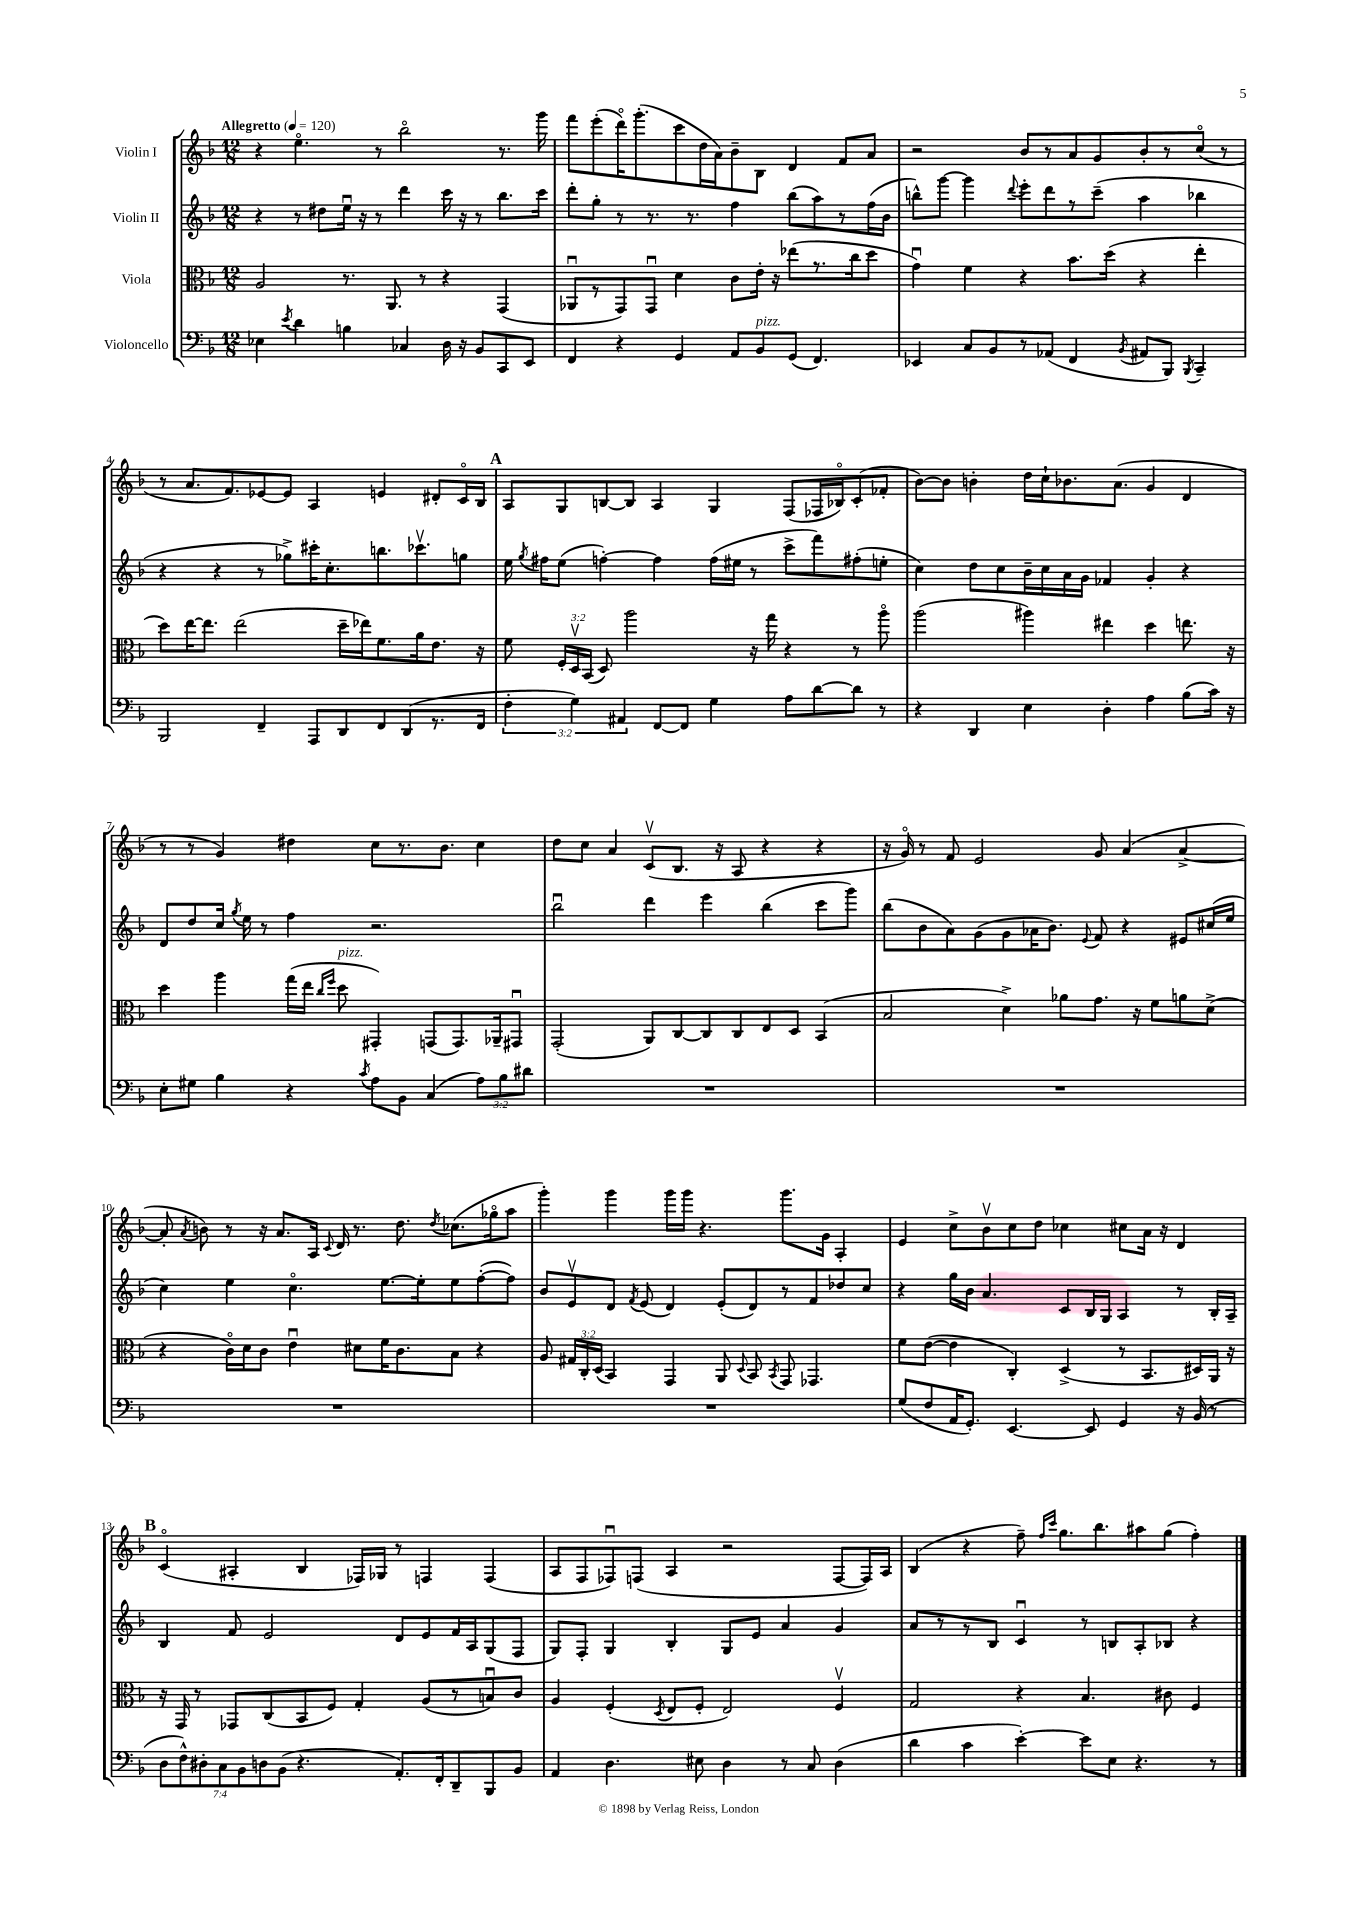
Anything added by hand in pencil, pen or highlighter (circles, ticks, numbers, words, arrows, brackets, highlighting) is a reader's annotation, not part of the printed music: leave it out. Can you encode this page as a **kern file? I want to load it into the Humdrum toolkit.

**kern	**kern	**kern	**kern
*staff4	*staff3	*staff2	*staff1
*clefF4	*clefC3	*clefG2	*clefG2
*k[b-]	*k[b-]	*k[b-]	*k[b-]
*M12/8	*M12/8	*M12/8	*M12/8
*MM120	*MM120	*MM120	*MM120
4E-	2A	4r	4r
8qe	.	.	.
4d	.	8r	4.eeo
.	.	8dd#	.
4B	8.r	16eeu	.
.	.	16r	.
.	.	8r	8r
.	8.AA	.	.
4C-	.	4ddd	2bb-o
.	8r	.	.
16D	4r	16ccc	.
16r	.	16r	.
8BB-	.	8r	.
8CC	(4GG	8.bb-	8.r
8EE	.	.	.
.	.	16ccc	16ggg
=	=	=	=
4FF	8AA-u	8ddd'	8fff
.	8r	8gg'	(8eee'
4r	8GG)	8r	16dddo)
.	.	.	(8.ggg'
.	8GGu	8.r	.
4GG	4d	.	8ccc
.	.	8.r	.
.	.	.	16dd
.	.	.	16a)
8AA	8c	4ff	8b-~
8BB-	16e'	.	8B-
.	16r	.	.
(8GG	(8ee-	(8bb-	4d
4.FF)	8.r	8aa)	.
.	.	8r	8f
.	16cc	.	.
.	8dd	(16ff	8a
.	.	16b-	.
=	=	=	=
4EE-	4gu)	8bb^^)	2r
.	.	[8ggg	.
8C	4f	4ggg]	.
8BB-	.	.	.
.	.	8qqddd	.
8r	4r	8eee'	8b-
(8AA-	.	8ddd	8r
4FF	8.b-	8r	8a
.	.	(8ccc~	8g
.	(16dd	.	.
8qBB-	.	.	.
8AA#	4r	4aa	8b-'
8BBB-)	.	.	8r
8qBBB-	.	.	.
4CC~	4ee'	4bb-	(8cco
.	.	.	8r
=	=	=	=
2BBB-	8dd)	4r	8r
.	[16ee	.	8.a
.	8.ee]	.	.
.	.	4r	.
.	.	.	8.f)
.	(2ee	.	.
4FF~	.	8r	[8e-
.	.	8gg-^)	8e-]
8AAA	.	16ccc#'	4A
.	.	8.cc'	.
8DD	16dd~	.	.
.	16ee-)	.	.
8FF	8.f	8.bb	4e
(8DD	.	.	.
.	16a	8.ccc-v	.
8.r	8.e	.	8d#'
.	.	8gg	16co
16FF	16r	.	16B-
=	=	=	=
6F'	8f	16ee	8A
.	.	8qgg	.
.	.	16ff#	.
.	24F'	(8ee	8G
6G)	24Dv	.	.
.	(24BB-	.	.
.	8D)	[4ff')	[8B
6AA#	.	.	.
.	2aa	.	8B]
[8FF	.	4ff]	4A
8FF]	.	.	.
4G	.	(16ff	4G
.	.	16ee#	.
.	16r	8r	.
.	16gg	.	.
8A	4r	8ccc^	(8F
[8d	.	8fff)	16F-
.	.	.	16B-o)
8d]	8r	(8ff#'	(8c'
8r	8aao	8ee'	8f-'
=	=	=	=
4r	(2aa	4cc)	[8b-)
.	.	.	8b-]
4DD	.	8dd	4b'
.	.	8cc	.
4E	4aa#)	16b-~	16dd
.	.	16cc	16cc`
.	.	16a	8.b-
.	.	16g	.
4D'	4ee#	4f-	.
.	.	.	(8.a
4A	4dd	4g'	4g
(8B-	8.ee	4r	4d
16c)	.	.	.
16r	16r	.	.
=	=	=	=
8E'	4dd	8d	8r
8G#	.	8dd	8r
4B-	4aa	16cc	4g)
.	.	8qgg	.
.	.	16ee	.
.	.	8r	.
4r	(16gg	4ff	4dd#
.	16ee	.	.
.	16qqcc	.	.
.	16qqff	.	.
.	8dd	.	.
8qc	.	.	.
8A	4GG#')	2.r	8cc
8BB-	.	.	8.r
(4C	(8GG	.	.
.	.	.	8.b-
.	8.GG)	.	.
12A)	.	.	4cc
.	16AA-~	.	.
12B-	.	.	.
.	8GG#u	.	.
12d#	.	.	.
=	=	=	=
1.r	(2GG'	2bb-u	8dd
.	.	.	8cc
.	.	.	4a
.	8AA)	4ddd	(8cv
.	[8C	.	8.B-
.	8C]	4eee	.
.	.	.	16r
.	8C	.	8A
.	8E	(4bb-	4r
.	8D	.	.
.	(4BB-	8ccc	4r
.	.	8ggg)	.
=	=	=	=
1.r	2B-	(8bb-	16r
.	.	.	16go)
.	.	8b-	8r
.	.	8a)	8f
.	.	(8g	2e
.	4d^)	8g	.
.	.	16a-	.
.	.	8.b-)	.
.	8a-	.	.
.	.	8qqe	.
.	8.g	8f	8g
.	.	4r	(4a
.	16r	.	.
.	8f	.	.
.	8a	8e#	[4a^
.	(8d^	(16cc#	.
.	.	16ee	.
=	=	=	=
1.r	4r	4cc)	8a']
.	.	.	8qa
.	.	.	8b)
.	16co)	4ee	8r
.	16d	.	.
.	8c	.	16r
.	.	.	8.a
.	4eu	4.cco	.
.	.	.	16A
.	.	.	8qqc
.	.	.	16d
.	8d#	.	8.r
.	16f	[8.ee	.
.	8.c	.	8.dd
.	.	16ee']	.
.	.	.	8qdd
.	8B-	8ee	(8.cc-
.	4r	([8ff'	.
.	.	.	16gg-o
.	.	8ff])	8aa
=	=	=	=
1.r	8A	8b-	4ggg')
.	24G#	8ev	.
.	24C'	.	.
.	(24D	.	.
.	4BB-)	8d	4ggg
.	.	8qf	.
.	.	(8e	.
.	4GG	4d)	16ggg
.	.	.	16ggg
.	.	.	4.r
.	8AA	(8e'	.
.	8qqD	.	.
.	8BB-	8d)	.
.	8qBB-	.	.
.	8GG	8r	8.ggg
.	4.GG-	8f	.
.	.	.	16g
.	.	8dd-	4A'
.	.	8cc	.
=	=	=	=
(8G	8f	4r	4e
8F	([8e	.	.
16AA	4e]	16gg	8cc^
8.GG')	.	16b-	.
.	.	4.a	8b-v
[4.EE	4C')	.	8cc
.	.	.	8dd
.	(4D^	8c	4cc-
8EE]	.	16B-	.
.	.	16G	.
4GG	8r	4A	8cc#
.	8.BB-	.	16a
.	.	.	16r
16r	.	8r	4d
(16BB-	16D#)	.	.
8r	16AA	16B-'	.
.	16r	16A~	.
=	=	=	=
14D	16r	4B-	(4co
.	16GG	.	.
14F^^)	.	.	.
.	8r	.	.
14D#'	.	.	.
14C	.	.	.
.	8GG-	8f	4A#'
14BB-	.	.	.
14D	.	.	.
.	(8C	2e	.
(14BB-	.	.	.
4.r	8BB-	.	4B-
.	8F)	.	.
.	4G'	.	16F-)
.	.	.	16G-
8.AA')	.	8d	8r
.	(8A	8e	4F
16FF'	.	.	.
8DD~	8r	16f	.
.	.	16A	.
8BBB-	8Bu)	(8G	(4F
8BB-	8c	8F	.
=	=	=	=
4AA	4A	8G)	8A
.	.	8F'	8F
4.D	(4F'	4G	8F-u)
.	.	.	(8F
.	8qD	.	.
.	8E	4B-'	4A
8E#	8F'	.	.
4D	2E)	8G	2r
.	.	8e	.
8r	.	4a	.
8C	.	.	.
(4D	4Fv	4g	[8F
.	.	.	16F])
.	.	.	16A
=	=	=	=
4d	2G	8a	(4B-
.	.	8r	.
4c	.	8r	4r
.	.	8B-	.
[4e')	4r	4cu	8ff~)
.	.	.	16qqff
.	.	.	16qqccc
.	.	.	8.gg
8e]	4.B-	8r	.
.	.	.	8.bb-
8E	.	8B	.
4.r	.	8A'	8aa#
.	8c#	8B-	(8gg
.	4F	4r	4ff')
8r	.	.	.
==	==	==	==
*-	*-	*-	*-
